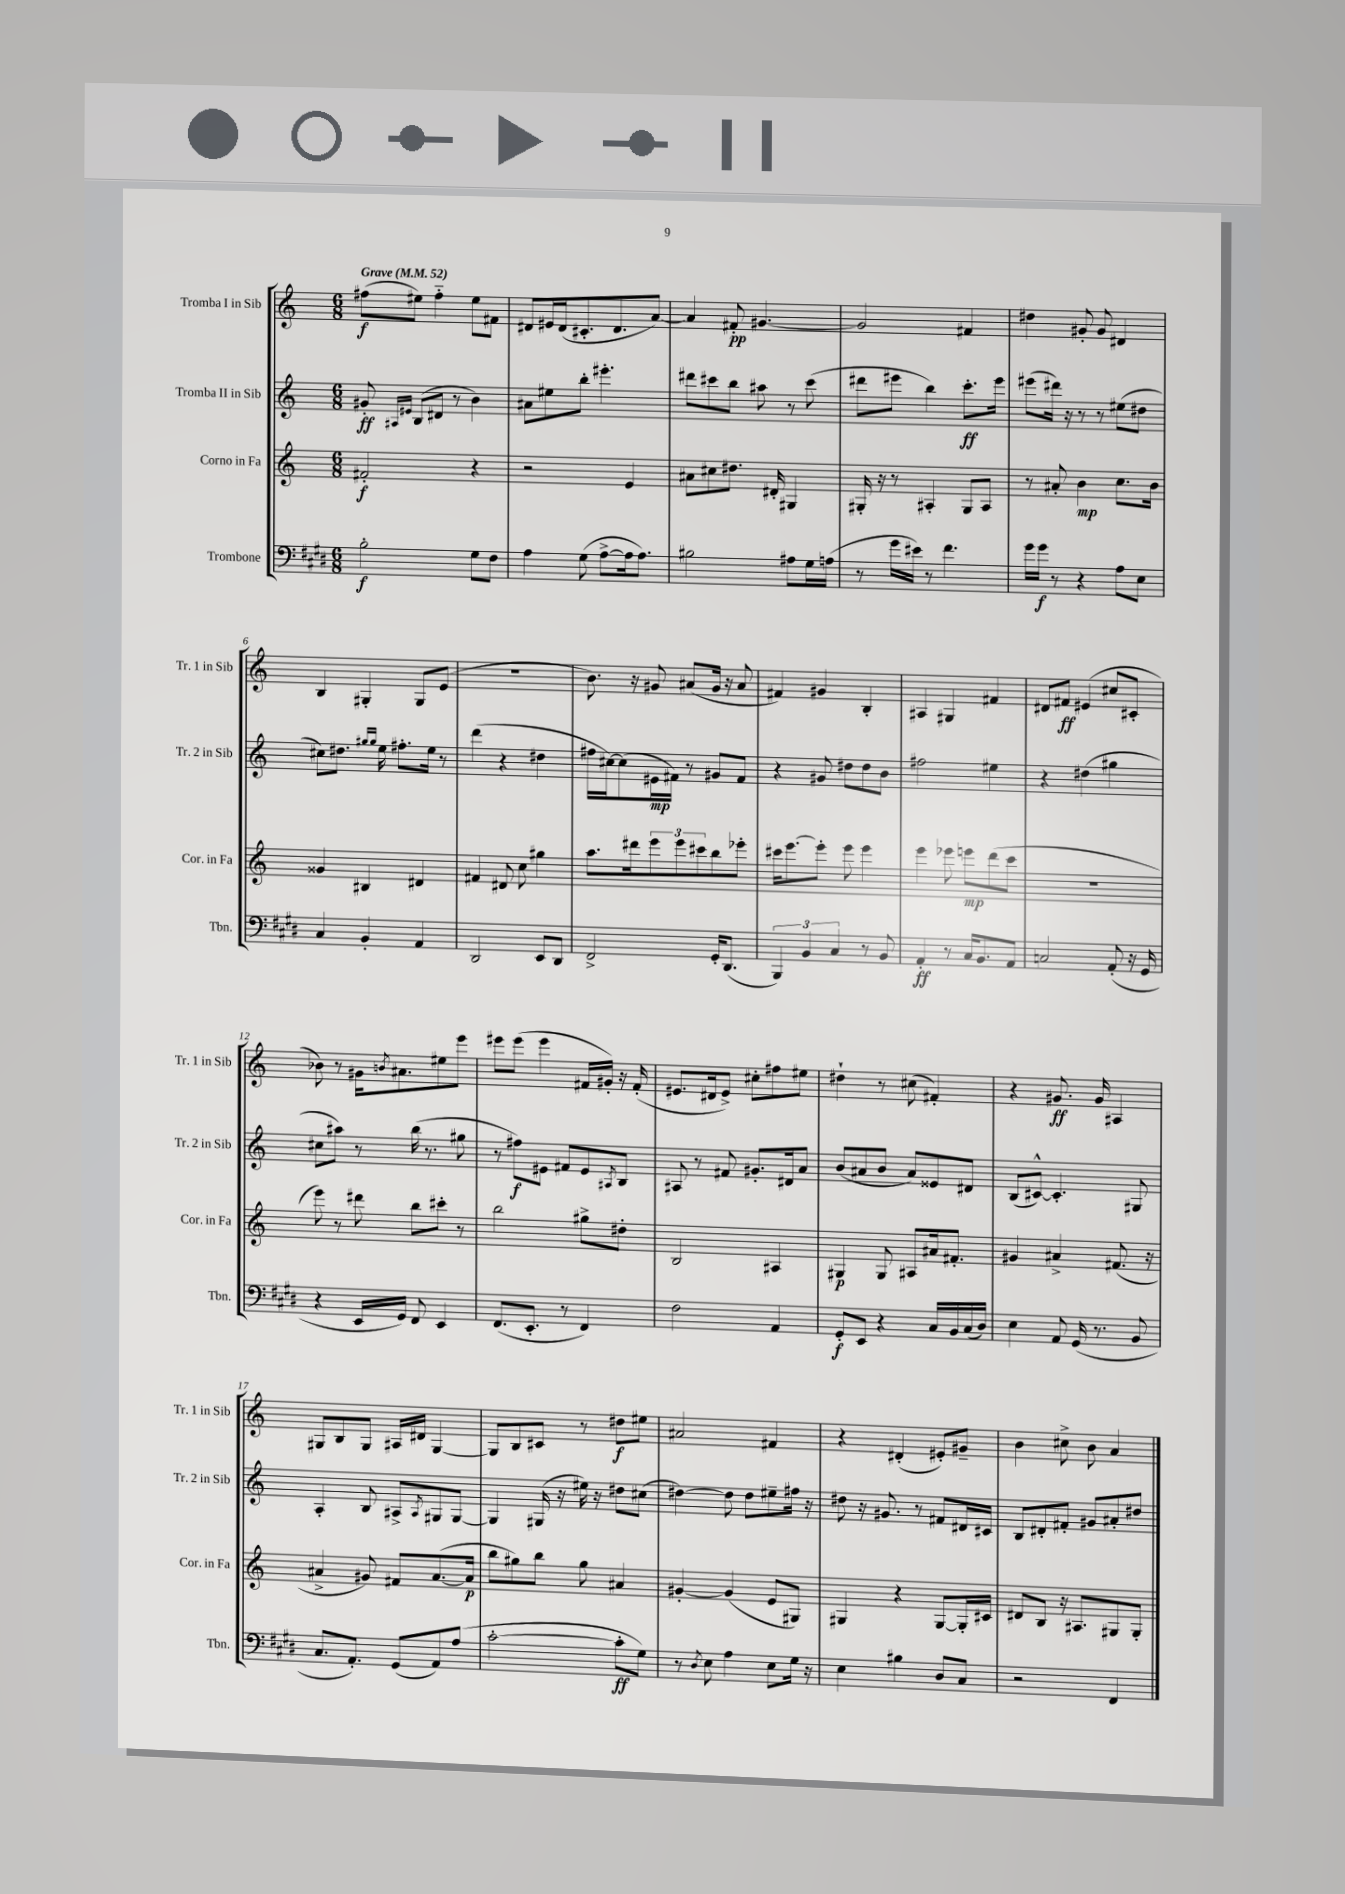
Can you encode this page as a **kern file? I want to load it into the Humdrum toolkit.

**kern	**kern	**kern	**kern
*staff4	*staff3	*staff2	*staff1
*clefF4	*clefG2	*clefG2	*clefG2
*k[f#c#g#d#]	*k[]	*k[]	*k[]
*M6/8	*M6/8	*M6/8	*M6/8
*MM52	*MM52	*MM52	*MM52
2B'	2f#'	8g#'	(8ff#
.	.	16qqA#	.
.	.	16qqe#	.
.	.	(8B	8ee#)
.	.	8d#	4ff#'~
.	.	8r	.
8G#	4r	4b)	8ee#
8F#	.	.	8f#
=	=	=	=
4A	2r	8a#	8d#
.	.	8ee#	16e#
.	.	.	(16d#
(8G#	.	8bb'	8.c#'
[8A^	.	4.eee#'	.
.	.	.	8.d#
16A]	4e	.	.
8.A)	.	.	.
.	.	.	[8a)
=	=	=	=
2B#	8a#	8ddd#	4a]
.	8cc#	8ccc#	.
.	8.dd#	8bb	8f#'
.	.	8aa#	[4.g#
.	16d#'	.	.
8A#	4G#	8r	.
16G#	.	(8ccc#	.
(16A	.	.	.
=	=	=	=
8r	16G#'	8ddd#	2g#]
.	16r	.	.
16g#	8r	8eee#	.
16e#)	.	.	.
8r	4A#'	4bb)	.
4.f#	.	.	.
.	8G#	8.ccc'	4f#
.	8A#	.	.
.	.	16eee#	.
=	=	=	=
16g#	8r	(8eee#	4dd#
16g#	.	.	.
8r	8a#'	16ddd#)	.
.	.	16r	.
4r	4b	8r	8g#'
.	.	8r	8g#
8A	8.cc	(8ee#	4d#
8E	.	8dd#	.
.	16b	.	.
=	=	=	=
4C#	4g##	8cc#)	4B
.	.	8.dd#	.
4BB'	4B#	.	4G#'
.	.	16qqgg#	.
.	.	16qqgg#	.
.	.	16ee	.
.	.	8.ff#'	.
4AA	4d#	.	8G#
.	.	16ee	.
.	.	8r	(8e
=	=	=	=
2DD#	4f#	(4ddd	2.r
.	8d#	4r	.
.	8cc	.	.
8EE	4gg#	4dd#	.
8DD#	.	.	.
=	=	=	=
2FF#^	8.aa	16ff#	8.b)
.	.	[16cc#)	.
.	.	(8cc#]	.
.	16ddd#	.	16r
.	12eee	16e#	8g#
.	.	16f#)	.
.	12eee	.	.
.	.	8r	(8a#
.	12ccc#	.	.
16GG#'	8bb	8g#	16g#
(8.DD#	.	.	16r
.	8eee-'	8f#	8a#
=	=	=	=
6BBB)	16ccc#	4r	4f#)
.	[8.eee	.	.
6BB	.	.	.
.	8eee']	8g#	4g#
6C#	.	.	.
.	8eee	8dd#	.
8r	4eee	8dd#	4B'
8BB	.	8b	.
=	=	=	=
4AA'	4eee	2ff#	4A#
8r	8eee-	.	4G#
16C#	8eee	.	.
8.BB	.	.	.
.	(8ddd	4ee#	4f#
8AA	8ccc	.	.
=	=	=	=
2C	2.r	4r	8d#
.	.	.	8f#
.	.	(4dd#	(4e#
(8AA'	.	4gg#	8cc#
16r	.	.	8c#'
16GG#	.	.	.
=	=	=	=
4r	8eee)	8cc#	8b-)
.	8r	8aa#)	8r
16EE	8ddd#	8r	16g#
.	.	.	8qb
16GG#)	.	.	8.a#
8FF#	8bb	(16bb	.
.	.	8.r	.
4EE	8ccc#'	.	8ee#
.	8r	8gg#	8eee
=	=	=	=
(8.FF#	2bb	8r	8eee#
.	.	8ff#)	(8eee#
8.EE'	.	.	.
.	.	8e#	4eee#
8r	.	8f#	.
4FF#)	8gg#^	8e#	16f#
.	.	.	16g#')
.	.	8qA#	.
.	8dd#'	8B	16r
.	.	.	(16f#'
=	=	=	=
2F#	2B	8A#	8.e#
.	.	8r	.
.	.	.	16d#
.	.	8f#	8e#^)
.	.	8.g#'	8cc#'
4AA	4A#	.	8ff#
.	.	16d#	.
.	.	8a	8ee#
=	=	=	=
8GG#'	4G#	(8b	4dd#`
8EE	.	8a#	.
4r	8G#	8b	8r
.	8A#	8a#)	(8cc#
16C#	16a#	8e##	4f#')
16BB	8.f#'	.	.
(16C#	.	8d#	.
16D#)	.	.	.
=	=	=	=
4E	4g#	(8B	4r
.	.	[8c#^^)	.
8AA	4a#^	4.c#']	8.g#
(16GG#	.	.	.
8.r	.	.	16g#
.	(8.f#	.	4A#
8BB	.	8G#	.
.	16r	.	.
=	=	=	=
8.C#	4a#^	4A'	8G#
.	.	.	8B
8.AA')	.	.	.
.	8g#)	8B	8G#
(8GG#	8f#	8A#^	16A#
.	.	.	16d#
.	.	8qA#	.
8AA)	([8.a#	8G#	[4G#
(8A	.	[8G#	.
.	16a#]	.	.
=	=	=	=
[2c#'	8bb	4G#]	8G#]
.	8gg#)	.	8B
.	8bb	(16G#	8c#
.	.	16r	.
.	8gg#	16ee#)	8r
.	.	16r	.
8c#']	4a#	8dd#	8dd#
8G#)	.	(8cc#	8ee#
=	=	=	=
8r	[4g#'	[4dd#)	2a#
8qD#	.	.	.
8E	.	.	.
4A	(4g#]	8dd#]	.
.	.	8dd#	.
8E	8e	8ee#~	4f#
16G#	8G#)	16ff#	.
16r	.	16r	.
=	=	=	=
4E	4G#	8dd#	4r
.	.	16r	.
.	.	8.g#	.
4B#	4r	.	(4d#'
.	.	8r	.
8D#	[8G#	8f#	8e#')
8C#	16G#']	16d#	8g#~
.	16c#	16c#	.
=	=	=	=
2r	8d#	8B	4b
.	8B	8d#'	.
.	16r	8f#'	8cc#^
.	8.A#	.	.
.	.	8g#	8b
4FF#	8G#	8a#'	4a
.	8G#'	8dd#	.
==	==	==	==
*-	*-	*-	*-
